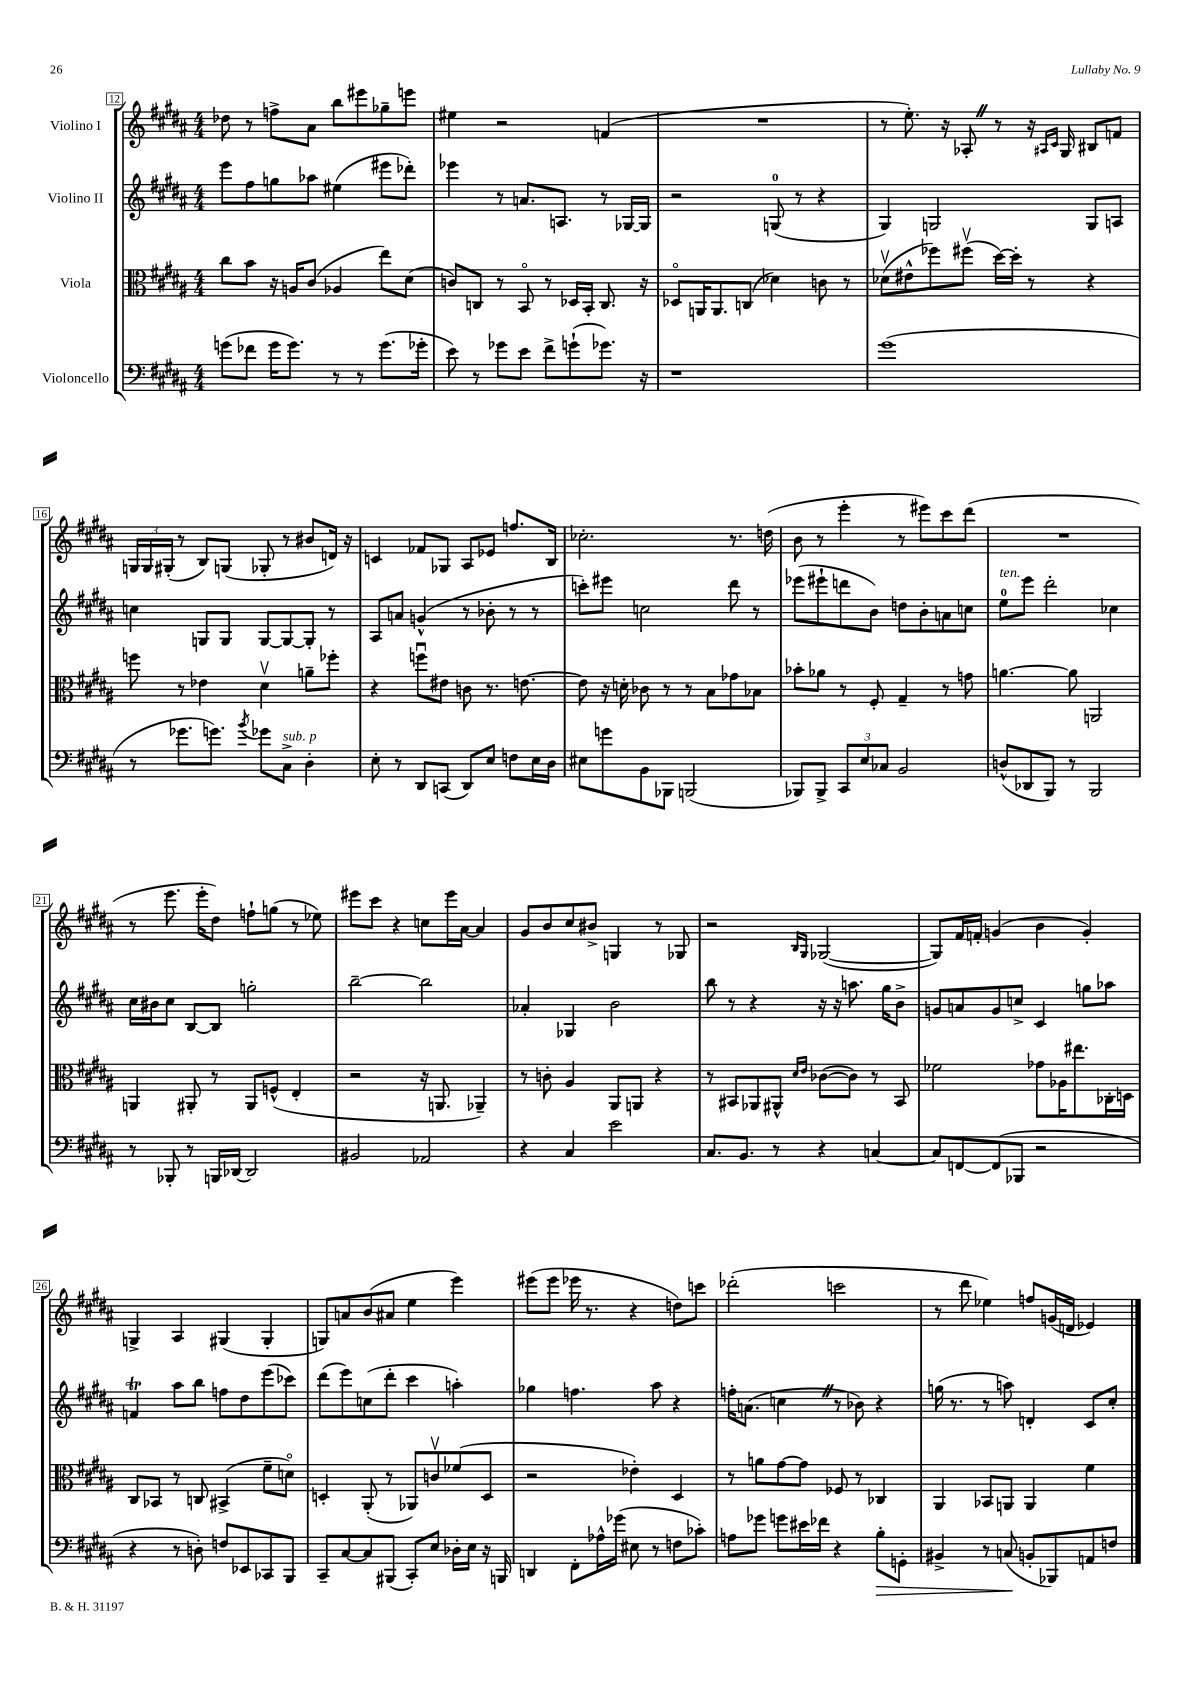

**kern	**dynam	**kern	**kern	**kern
*part4	*part4	*part3	*part2	*part1
*staff4	*staff4	*staff3	*staff2	*staff1
*I"Violoncello	*	*I"Viola	*I"Violino II	*I"Violino I
*clefF4	*	*clefC3	*clefG2	*clefG2
*k[f#c#g#d#a#]	*	*k[f#c#g#d#a#]	*k[f#c#g#d#a#]	*k[f#c#g#d#a#]
*M4/4	*	*M4/4	*M4/4	*M4/4
=12	=12	=12	=12	=12
(8gn\L	.	8cc#\L	8eee\L	8dd-X\
8f-X\J	.	8b\J	8ff#\	8r
16g\KL	.	16r	8ggn\	8ffn^\L
8.g\J)	.	16An/KL	.	.
.	.	(8c#/J	8aa-X\J	8a#\J
8r	.	4A-X/	(4ee#X\	8bb\L
8r	.	.	.	8eee#X\
(8.g\L	.	8ee\L)	8eee#X\L	8gg-X~\
.	.	(8d#\J	8ddd-X'\J)	8eeen\J
16g-X'\Jk	.	.	.	.
=13	=13	=13	=13	=13
8e\)	.	8cn/L)	4eee-X\	4ee#X\
8r	.	8Cn/J	.	.
8g-X\L	.	8r	8r	2r
8e\J	.	8BB/	8.an/L	.
8f#^\L	.	8r	.	.
.	.	.	8.An/J	.
(8gn`\	.	16D-X/LL	.	.
.	.	16BB'/JJ	.	.
8.g-X\J)	.	8.C/	8r	(4fn/
.	.	.	[16G-X/LL	.
16r	.	16r	16G-/JJ]	.
=14	=14	=14	=14	=14
1r	.	8D-X/L	2r	1r
.	.	16AAn/K	.	.
.	.	8.AA/	.	.
.	.	(8Cn/J	.	.
.	.	4d-X\)	(8Gn/	.
.	.	.	8r	.
.	.	8cn\	4r	.
.	.	8r	.	.
=15	=15	=15	=15	=15
(1g#	.	(8d-Xv\L	4G#/)	8r
.	.	8e#X^^\	.	8.ee'\)
.	.	8ff-X\)	2Gn/	.
.	.	.	.	16r
.	.	(8ff#Xv\J	.	8A-X'Z/
.	.	[16dd#\LL)	.	8r
.	.	16dd#'\JJ]	.	.
.	.	8r	.	16r
.	.	.	.	16qqA#X/LL
.	.	.	.	16qqc#/JJ
.	.	.	.	16G#/
.	.	4r	8G/L	8B#X/L
.	.	.	8An/J	8fn/J
!!LO:LB:g=z
=16	=16	=16	=16	=16
8r	.	8ffn\	4ccn\	24Gn/LL
.	.	.	.	24G/
.	.	.	.	(24G#X'/JJ
8.g-X\L	.	8r	.	8r
.	.	4e-X\	8Gn/L	8B/L)
8.gn\J)	.	.	.	.
.	.	.	8G/J	(8Gn/J
8qb/	.	.	.	.
8g-X\L	.	4d#v\	[8G/L	8G-X'/
!LO:TX:a:i:t=sub. p	!	!	!	!
8C#^\J	.	.	8G/_	8r
4D#'\	.	8an~\L	8G'/J]	8b#X/L
.	.	8ff-X'\J	8r	16dn/Jk)
.	.	.	.	16r
=17	=17	=17	=17	=17
8E'\	.	4r	8A#/L	4cn/
8r	.	.	8an/J	.
8DD#/L	.	8ffnu\L	(4gn^^/	8f-X/L
(8CCn/J	.	8e#X\J	.	8G-X/J
8DD#/L)	.	8cn\	8r	8A#/L
8E/J	.	8.r	8b-X'\	8e-X/J
8Fn\L	.	.	8r	8.ffn/L
.	.	[8.en\	.	.
16E\L	.	.	8r	.
16D#\JJ	.	.	.	16B/Jk
=18	=18	=18	=18	=18
8E#X\L	.	8e\]	8cccn'\L)	2.cc-X'\
8gn\	.	16r	8eee#X\J	.
.	.	16dn'\	.	.
8BB\	.	8c-X\	2ccn\	.
8BBB-X\J	.	8r	.	.
(2BBBn/	.	8r	.	.
.	.	8B\L	.	.
.	.	8g-X\	8ddd#\	8.r
.	.	8B-X\J	8r	.
.	.	.	.	(16ddn\
=19	=19	=19	=19	=19
8BBB-X/L)	.	8b-X'\L	(8eee-X\L	8b\
8BBB-^/J	.	8a-X\J	8eee#X`\	8r
12CC#/L	.	8r	8dddn\	4eee'\
12E/	.	.	.	.
.	.	8F#'/	8b\J)	.
12C-X/J	.	.	.	.
2BB/	.	4G#~/	8ddn\L	8r
.	.	.	8b'\	8eee#X\L)
.	.	8r	8an\	8ccc#\
.	.	8gn\	8ccn\J	(8ddd#\J
=20	=20	=20	=20	=20
!	!	!	!LO:TX:a:i:t=ten.	!
(8Dn^^/L	.	[4.an\	8ee\L	1r
8DD-X/	.	.	8eee\J	.
8BBB/J)	.	.	2ddd#'\	.
8r	.	8a\]	.	.
2BBB/	.	2AAn/	.	.
.	.	.	4cc-X\	.
!!LO:LB:g=z
=21	=21	=21	=21	=21
8r	.	4AAn/	16cc#\LL	8r
.	.	.	16b#X\J	.
8BBB-X'/	.	.	8cc#\J	8.eee\
8r	.	8AA#X'/	[8B/L	.
.	.	.	.	16eee'\KL
16BBBn/LL	.	8r	8B/J]	8dd#\J)
[16DD-X/JJ	.	.	.	.
2DD-/]	.	8AA#/L	2ggn'\	8ffn`\L
.	.	(8Fn^^/J	.	(8ggn\J
.	.	4E'/	.	8r
.	.	.	.	8ee-X\)
=22	=22	=22	=22	=22
2BB#X/	.	2r	[2bb~\	8eee#X\L
.	.	.	.	8ccc#\J
.	.	.	.	4r
2AA-X/	.	16r	2bb\]	8ccn\L
.	.	8.AAn/	.	.
.	.	.	.	16eee#\L
.	.	.	.	[16a#\JJ
.	.	4AA-X~/)	.	4a#/]
=23	=23	=23	=23	=23
4r	.	8r	4a-X'/	8g#/L
.	.	8cn'\	.	8b/
4C#/	.	4A#/	4G-X/	8cc#/
.	.	.	.	8b#X^/J
2e\	.	8AA#/L	2b\	4Gn/
.	.	8AAn/J	.	.
.	.	4r	.	8r
.	.	.	.	8G-X/
=24	=24	=24	=24	=24
8.C#/L	.	8r	8bb\	2r
.	.	8BB#X/L	8r	.
8.BB/J	.	.	.	.
.	.	8AA-X/	4r	.
8r	.	8AA#X^^/J	.	.
.	.	16qqd#/LL	.	16qqB/LL
.	.	16qqe/JJ	.	16qqG#/JJ
4r	.	([8c-X\L	16r	([2G-X/
.	.	.	16r	.
.	.	8c-\J])	8.aan\	.
[4Cn/	.	8r	.	.
.	.	.	16gg#\KL	.
.	.	8BB#/	8b^\J	.
=25	=25	=25	=25	=25
8C/L]	.	2f-X\	8gn/L	8G-/L])
[8FFn/	.	.	8an/	16f#/L
.	.	.	.	16fn'/JJ
(8FF/]	.	.	8g/	(4gn/
8BBB-X/J	.	.	8ccn^/J	.
2r	.	8g-X\L	4c#/	4b\
.	.	16A-X\K	.	.
.	.	8.ee#X\	.	.
.	.	.	8ggn\L	4g'/)
.	.	16C-X'\L	8aa-X\J	.
.	.	16Dn\JJ	.	.
!!LO:LB:g=z
=26	=26	=26	=26	=26
4r	.	8C#/L	4fnT/	4Gn^/
.	.	8BB-X/J	.	.
8r	.	8r	8aa#\L	4A#/
8Dn'\)	.	8Cn/	8bb\J	.
8Fn/L	.	(4BB#X^/	8ffn\L	(4G#X/
8EE-X/	.	.	8dd#\	.
8CC-X/	.	8f#~\L	(8eee\	4G#'/
8BBB/J	.	8dn\J)	8ccc-X\J)	.
=27	=27	=27	=27	=27
8CC#~/L	.	4Dn'/	(8ddd#\L	8Gn/L)
[8C#/	.	.	8eee\)	8an/
8C#/]	.	(8AA#'/	(8ccn\	(8b/
(8BBB#X/J	.	8r	8ddd#'\J	8a#X/J
8CC#'/L)	.	8AA-X/L)	4ccc#\	4ee\
8E/J	.	8cnv/	.	.
16D-X'\LL	.	(8f-X/	4aan'\)	4eee\)
16E\JJ	.	.	.	.
16r	.	8D/J	.	.
16BBBn/	.	.	.	.
=28	=28	=28	=28	=28
4DDn/	.	2r	4gg-X\	(8eee#X\L
.	.	.	.	8eee#\J
8FF#'\L	.	.	4.ffn\	16eee-X\
.	.	.	.	8.r
16A-X^^\L	.	.	.	.
(16g-X\JJ	.	.	.	.
8E#X\	.	4e-X'\)	.	4r
8r	.	.	8aa#\	.
8Fn\L	.	4D#/	4r	8ddn\L)
8c-X'\J)	.	.	.	8cccn\J
=29	=29	=29	=29	=29
8An\L	.	8r	16ffn'\KL	(2ddd-X'\
.	.	.	(8.an\J	.
8g-X\J	.	8an\L	.	.
8gn\L	.	[8g#\	4ccnZ\	.
16e#X\L	.	8g#\J]	.	.
16f-X\JJ	.	.	.	.
4r	.	8F-X/	8r	2cccn\
.	.	8r	8b-X\)	.
!	!LO:HP:b	!	!	!
8B'\L	>	4C-X/	4r	.
8GGn'\J	.	.	.	.
=30	=30	=30	=30	=30
4BB#X^/	.	4AA#/	(16ggn\	8r
.	.	.	8.r	.
.	.	.	.	8ddd#\
8r	.	8BB-X/L	8r	4ee-X\)
(8Cn/	.	8AAn/J	8aan\)	.
8BBn'/L	]	4AA/	4dn'/	8ffn/L
8BBB-X/)	.	.	.	(16gn/L
.	.	.	.	16dn/JJ
8AAn/	.	4f#\	8c#/L	4e-X/)
8Fn/J	.	.	8cc#'/J	.
==	==	==	==	==
*-	*-	*-	*-	*-
